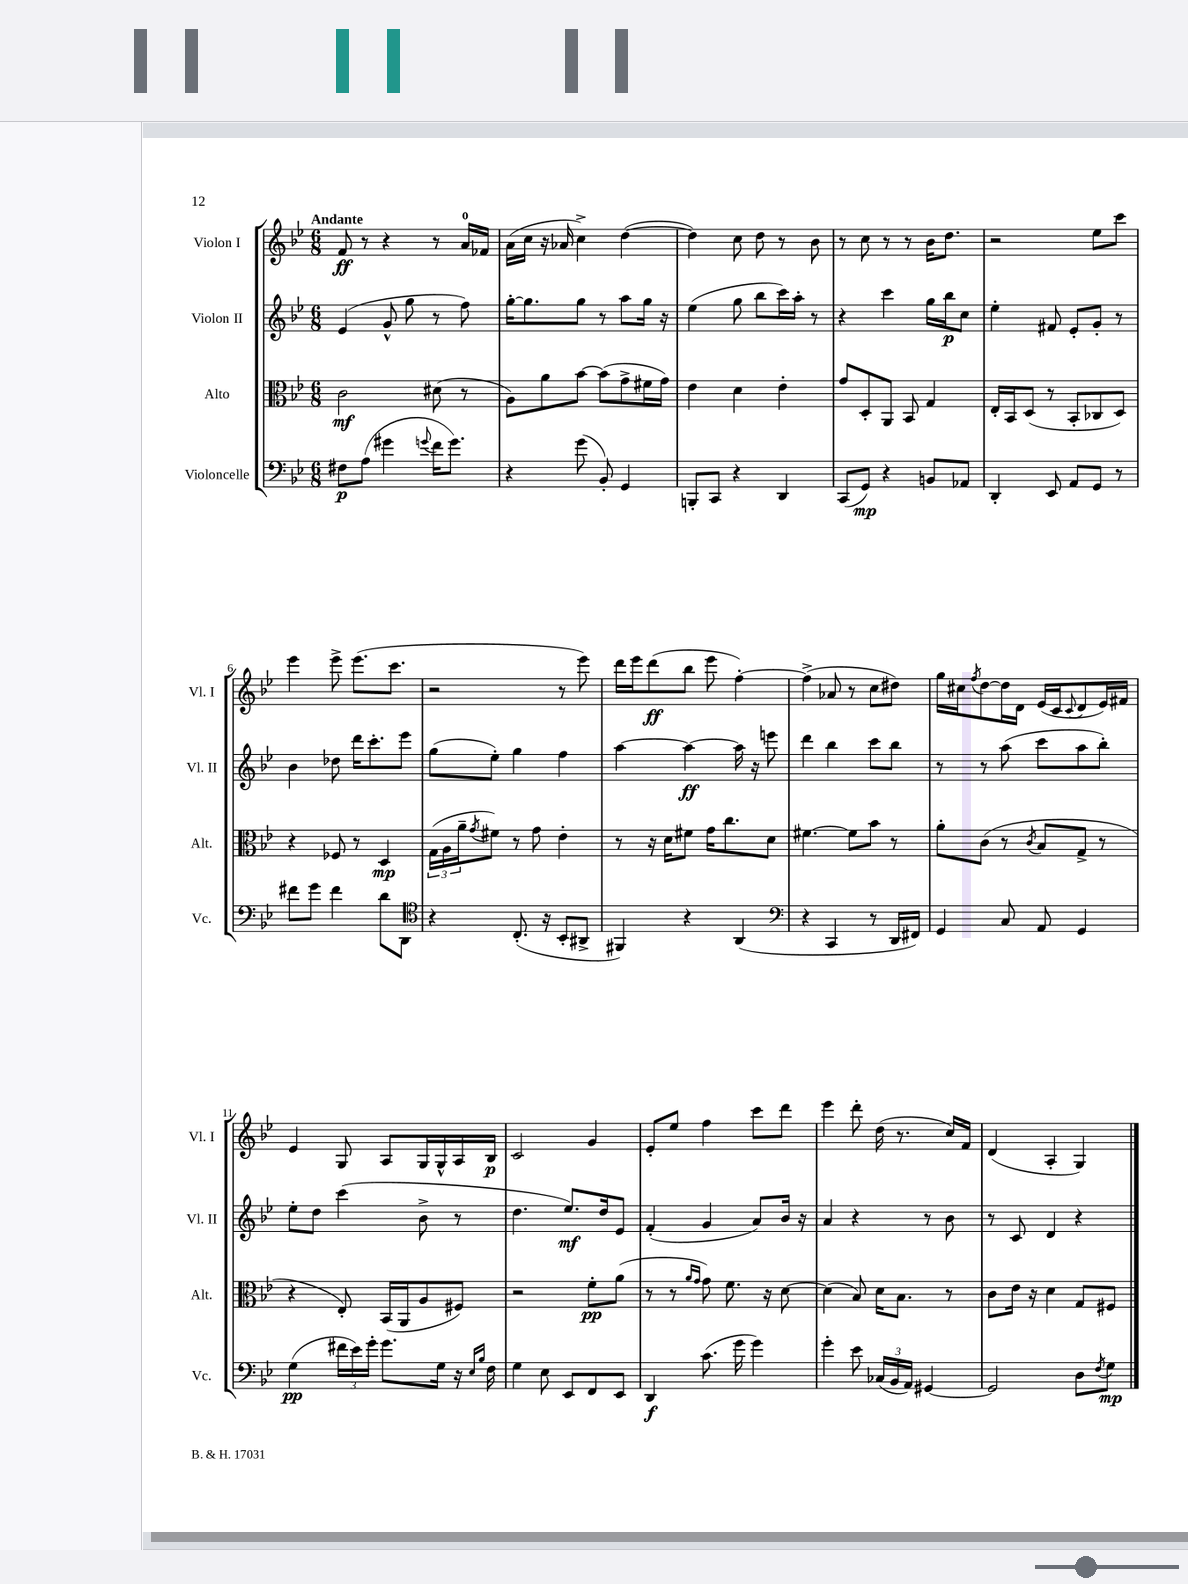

**kern	**dynam	**kern	**dynam	**kern	**dynam	**kern	**dynam
*part4	*part4	*part3	*part3	*part2	*part2	*part1	*part1
*staff4	*staff4	*staff3	*staff3	*staff2	*staff2	*staff1	*staff1
*I"Violoncelle	*	*I"Alto	*	*I"Violon II	*	*I"Violon I	*
*I'Vc.	*	*I'Alt.	*	*I'Vl. II	*	*I'Vl. I	*
*clefF4	*	*clefC3	*	*clefG2	*	*clefG2	*
*k[b-e-]	*	*k[b-e-]	*	*k[b-e-]	*	*k[b-e-]	*
*M6/8	*	*M6/8	*	*M6/8	*	*M6/8	*
=1	=1	=1	=1	=1	=1	=1	=1
!	!	!	!	!	!	!LO:TX:a:B:t=Andante	!
8F#X\L	p	2c\	mf	(4e-/	.	8f/	ff
(8A\J	.	.	.	.	.	8r	.
4g#X\	.	.	.	8g^^/	.	4r	.
.	.	.	.	8gg\	.	.	.
8qqgn/	.	.	.	.	.	.	.
16f\KL	.	(8d#X\	.	8r	.	8r	.
8.g\J)	.	.	.	.	.	.	.
.	.	8r	.	8ff\)	.	16a/LL	.
.	.	.	.	.	.	16f-X/JJ	.
=2	=2	=2	=2	=2	=2	=2	=2
4r	.	8A\L)	.	[16gg'\KL	.	(16a\LL	.
.	.	.	.	8.gg\]	.	16cc\JJ	.
.	.	8a\	.	.	.	16r	.
.	.	.	.	.	.	16a-X/	.
(8g\	.	[8b-\J	.	8gg\J	.	4cc^\)	.
8BB-'/)	.	(8b-\L]	.	8r	.	.	.
4GG/	.	8g^\	.	8aa\L	.	([4dd\	.
.	.	16f#X\L	.	16gg\Jk	.	.	.
.	.	16g\JJ)	.	16r	.	.	.
=3	=3	=3	=3	=3	=3	=3	=3
8BBBn'/L	.	4e-\	.	(4ee-\	.	4dd\])	.
8CC/J	.	.	.	.	.	.	.
4r	.	4d\	.	8gg\	.	8cc\	.
.	.	.	.	8bb-\L	.	8dd\	.
4DD/	.	4e-'\	.	16ccc\L)	.	8r	.
.	.	.	.	16aa'\JJ	.	.	.
.	.	.	.	8r	.	8b-\	.
=4	=4	=4	=4	=4	=4	=4	=4
(8CC/L	.	8g/L	.	4r	.	8r	.
8GG/J)	mp	8D'/	.	.	.	8cc\	.
4r	.	8AA/J	.	4ccc\	.	8r	.
.	.	8BB-/	.	.	.	8r	.
8BBn/L	.	4G/	.	16gg\LL	.	16b-\KL	.
.	.	.	.	16bb-\J	p	8.dd\J	.
8AA-X/J	.	.	.	8cc\J	.	.	.
=5	=5	=5	=5	=5	=5	=5	=5
4DD'/	.	16E-'/LL	.	4ee-'\	.	2r	.
.	.	16BB-/J	.	.	.	.	.
.	.	(8D/J	.	.	.	.	.
8EE-/	.	8r	.	8f#X/	.	.	.
8AA/L	.	8BB-'/L	.	8e-'/L	.	.	.
8GG/J	.	8C-X/	.	8g'/J	.	8ee-\L	.
8r	.	8D/J)	.	8r	.	8ccc\J	.
!!LO:LB:g=z
=6	=6	=6	=6	=6	=6	=6	=6
8f#X\L	.	4r	.	4b-\	.	4eee-\	.
8g\J	.	.	.	.	.	.	.
4f#\	.	8F-X/	.	8dd-X\	.	8eee-^\	.
.	.	8r	.	16ddd\KL	.	(8.eee-\L	.
.	.	.	.	8.ccc'\	.	.	.
8d\L	.	4D/	mp	.	.	.	.
.	.	.	.	.	.	8.ccc\J	.
8DD\J	.	.	.	8eee-\J	.	.	.
=7	=7	=7	=7	=7	=7	=7	=7
*clefC4	*	*	*	*	*	*	*
4r	.	(24G\LL	.	(8gg\L	.	2r	.
.	.	24A\	.	.	.	.	.
.	.	24a~\J	.	.	.	.	.
.	.	8qg/	.	.	.	.	.
.	.	8f#X\J)	.	8ee-'\J)	.	.	.
(8.C'/	.	8r	.	4gg\	.	.	.
.	.	8g\	.	.	.	.	.
16r	.	.	.	.	.	.	.
8BB-'/L	.	4e-'\	.	4ff\	.	8r	.
8AA#X^/J	.	.	.	.	.	8eee-\)	.
=8	=8	=8	=8	=8	=8	=8	=8
4FF#X/)	.	8r	.	[4aa\	.	16ddd\LL	.
.	.	.	.	.	.	16eee-\J	.
.	.	16r	.	.	.	(8ddd\	ff
.	.	16d\KL	.	.	.	.	.
4r	.	8f#X\J	.	4aa\_	ff	8bb-\J	.
.	.	16g\KL	.	.	.	8eee-\	.
.	.	8.cc\	.	.	.	.	.
(4AA/	.	.	.	16aa\]	.	[4ff'\)	.
.	.	.	.	16r	.	.	.
.	.	8d\J	.	8eeen\	.	.	.
=9	=9	=9	=9	=9	=9	=9	=9
*clefF4	*	*	*	*	*	*	*
4r	.	[4.f#X\	.	4ddd\	.	(4ff^\]	.
4CC/	.	.	.	4bb-\	.	8a-X/	.
.	.	8f#\L]	.	.	.	8r	.
8r	.	8b-\J	.	8ccc\L	.	8cc\L	.
16DD/LL	.	8r	.	8bb-\J	.	8dd#X\J)	.
16FF#X/JJ)	.	.	.	.	.	.	.
=10	=10	=10	=10	=10	=10	=10	=10
4GG/	.	8a'\L	.	8r	.	16gg\LL	.
.	.	.	.	.	.	16cc#X\J	.
.	.	.	.	.	.	8qff/	.
.	.	(8c\J	.	8r	.	[8dd\	.
8C/	.	8r	.	(8aa\	.	16dd\L]	.
.	.	.	.	.	.	16d\JJ	.
.	.	8qc/	.	.	.	.	.
8AA/	.	8B-/L	.	8ccc\L	.	(16e-/LL	.
.	.	.	.	.	.	16c/J	.
.	.	.	.	.	.	8qqc/	.
4GG/	.	8G^/J	.	8aa\	.	8d/	.
.	.	8r	.	8bb-'\J)	.	16e-/L)	.
.	.	.	.	.	.	16f#X/JJ	.
!!LO:LB:g=z
=11	=11	=11	=11	=11	=11	=11	=11
(4G\	pp	4r	.	8ee-'\L	.	4e-/	.
.	.	.	.	8dd\J	.	.	.
24f#X\LL	.	8E-'/)	.	(4ccc\	.	8G/	.
24e-\)	.	.	.	.	.	.	.
24g'\JJ	.	.	.	.	.	.	.
8.g\L	.	(16BB-/LL	.	.	.	8A/L	.
.	.	16AA/J	.	.	.	.	.
.	.	8A/	.	8b-^\	.	16G/L	.
16G\Jk	.	.	.	.	.	16G^^/	.
16r	.	8F#X/J)	.	8r	.	16A/	.
16qqE-/LL	.	.	.	.	.	.	.
16qqB-/JJ	.	.	.	.	.	.	.
16F\	.	.	.	.	.	16B-/JJ	p
=12	=12	=12	=12	=12	=12	=12	=12
4G\	.	2r	.	4.dd\	.	2c/	.
8E-\	.	.	.	.	.	.	.
8EE-/L	.	.	.	8.ee-/L)	mf	.	.
8FF/	.	8f'\L	pp	.	.	4g/	.
.	.	.	.	16dd/k	.	.	.
8EE-/J	.	(8a\J	.	8e-/J	.	.	.
=13	=13	=13	=13	=13	=13	=13	=13
4DD/	f	8r	.	(4f'/	.	8e-'/L	.
.	.	8r	.	.	.	8ee-/J	.
.	.	16qqa/LL	.	.	.	.	.
.	.	16qqg/JJ	.	.	.	.	.
(8.c\	.	8g\)	.	4g/	.	4ff\	.
.	.	8.f\	.	.	.	.	.
16g\	.	.	.	.	.	.	.
4g\)	.	.	.	8a/L)	.	8ccc\L	.
.	.	16r	.	.	.	.	.
.	.	[8d\	.	16b-/Jk	.	8ddd\J	.
.	.	.	.	16r	.	.	.
=14	=14	=14	=14	=14	=14	=14	=14
4g'\	.	(4d\]	.	4a/	.	4eee-\	.
8e-\	.	8B-/)	.	4r	.	8ddd'\	.
(24C-X/LL	.	16d\KL	.	.	.	(16dd\	.
24BB-/	.	.	.	.	.	.	.
.	.	8.B-\J	.	.	.	8.r	.
24AA/JJ)	.	.	.	.	.	.	.
[4GG#X/	.	.	.	8r	.	.	.
.	.	8r	.	8b-\	.	16cc/LL)	.
.	.	.	.	.	.	16f/JJ	.
=15	=15	=15	=15	=15	=15	=15	=15
2GG#/]	.	8c\L	.	8r	.	(4d/	.
.	.	16e-\Jk	.	8c/	.	.	.
.	.	16r	.	.	.	.	.
.	.	4d\	.	4d/	.	4A'/	.
8D\L	.	8G/L	.	4r	.	4G/)	.
8qF/	.	.	.	.	.	.	.
8G\J	mp	8F#X/J	.	.	.	.	.
==	==	==	==	==	==	==	==
*-	*-	*-	*-	*-	*-	*-	*-
